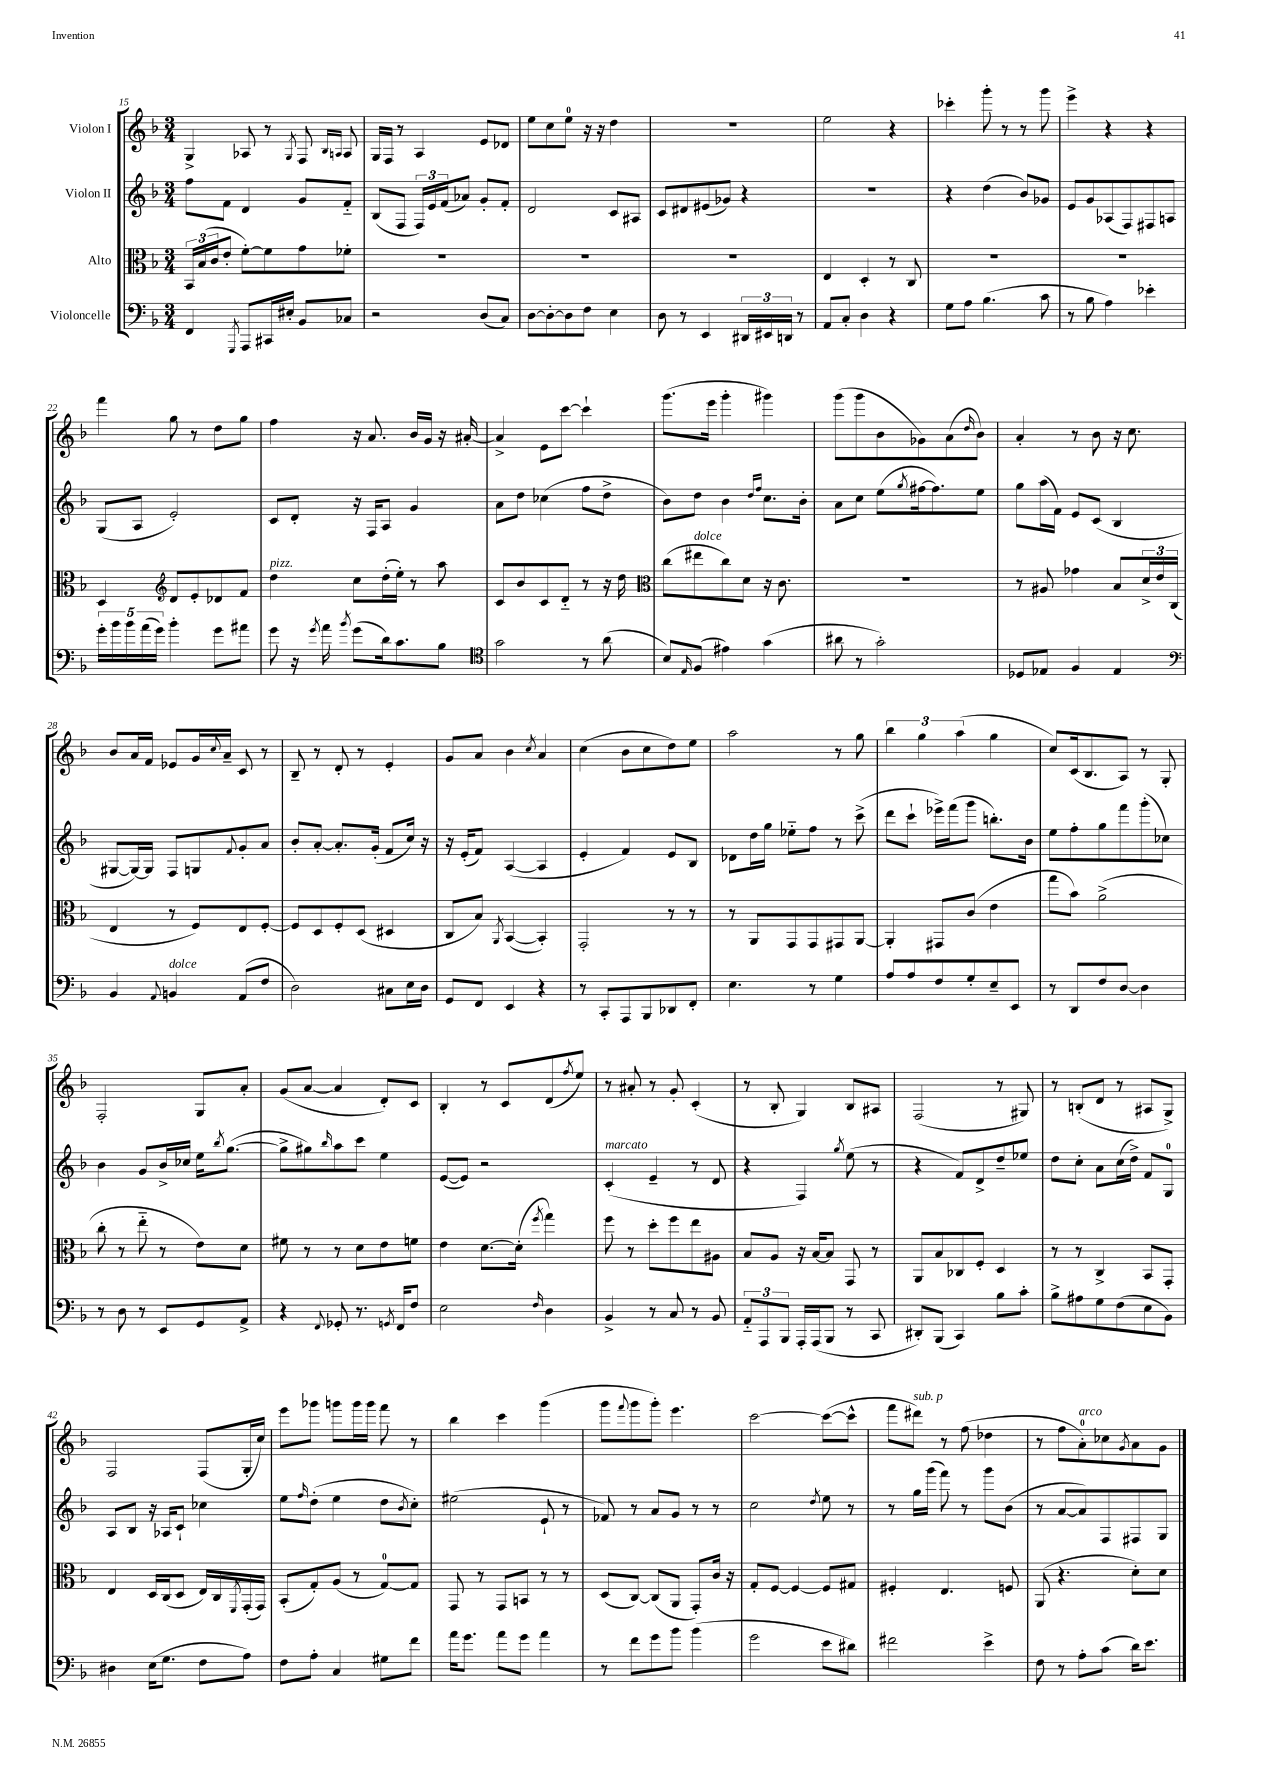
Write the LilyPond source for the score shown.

<<
\new StaffGroup <<
\new Staff = "s0" \with { instrumentName = "Violon I" } {
    \clef treble \key f \major \numericTimeSignature \time 3/4
    g4-> aes8 r8 \acciaccatura { g8 } f8 \grace { bes16 a16 } a8 |
    g16 f16 r8 a4 e'8 des'8 |
    e''8 c''8 e''8-0 r16 r16 d''4 |
    R2. |
    e''2 r4 |
    ces'''4-. g'''8-. r8 r8 g'''8 |
    e'''4-> r4 r4 |
    f'''4 g''8 r8 d''8 g''8 |
    f''4 r16 a'8. bes'16 g'16 r16 ais'16~-. |
    ais'4-> e'8 c'''8~ c'''4-! |
    g'''8.( e'''16 g'''4-. gis'''4) |
    g'''8( g'''8 bes'8 ges'8) a'8( \grace { d''16 } bes'8) |
    a'4-. r8 bes'8 r16 c''8. |
    bes'8 a'16 f'16 ees'8 g'16 \appoggiatura { c''8 } a'16-- c'8 r8 |
    bes8-- r8 d'8-. r8 e'4-. |
    g'8 a'8 bes'4 \acciaccatura { c''8 } a'4 |
    c''4( bes'8 c''8 d''8) e''8 |
    a''2 r8 g''8 |
    \tuplet 3/2 { bes''4 g''4 a''4( } g''4 |
    c''8) c'16( bes8. a8) r8 g8-. |
    f2-. g8 a'8-. |
    g'8( a'8~ a'4 d'8-.) c'8 |
    bes4-. r8 c'8 d'8( \acciaccatura { f''8 } e''8) |
    r8 ais'8-. r8 g'8-. c'4-.( |
    r8 bes8-. g4) bes8 ais8 |
    f2( r8 gis8) |
    r8 b8-.( d'8 r8 ais8 g8->) |
    f2 f8( g16-. c''16) |
    e'''8 ges'''8 g'''8 g'''16 g'''16 f'''8 r8 |
    bes''4 c'''4 g'''4( |
    g'''8 \appoggiatura { f'''8 } g'''8 g'''8-.) e'''4. |
    c'''2~ c'''8~( c'''8-^ |
    f'''8 dis'''8^\markup { \italic "sub. p" }) r8 f''8( des''4 |
    r8 f''8 a'8-0-.^\markup { \italic "arco" }) ces''8 \acciaccatura { g'8 } a'8 g'8 \bar "|." |
}
\new Staff = "s1" \with { instrumentName = "Violon II" } {
    \clef treble \key f \major \numericTimeSignature \time 3/4
    f''8 f'8 d'4 g'8 f'8-_ |
    bes8( f8 \tuplet 3/2 { f16) e'16 f'16( } aes'8) g'8-. f'8-. |
    d'2 c'8 ais8 |
    c'8 dis'8 eis'8( ges'8) r4 |
    R2. |
    r4 d''4( bes'8) ges'8 |
    e'8 g'8 aes8( f8) fis8 a8 |
    g8( a8 e'2-.) |
    c'8 d'8-. r16 f16 a8 g'4 |
    a'8 d''8 ces''4( f''8 d''8-> |
    bes'8) d''8 bes'4 \grace { d''16 f''16 } c''8. bes'16-. |
    a'8 c''8 e''8( \acciaccatura { g''8 } fis''16~ fis''8.) e''8 |
    g''8 a''16( f'16) e'8 c'8( bes4 |
    gis8~ gis16~) gis16 f8 g8 \appoggiatura { f'8 } g'8-. a'8 |
    bes'8-. a'8~-. a'8.-. g'16-.( f'8 c''16) r16 |
    r16 e'16-.( f'8) a4~( a4 |
    e'4-. f'4) e'8 bes8 |
    des'8 d''16 g''16 ees''8-_ f''8 r8 c'''8->( |
    d'''8 c'''8-! ees'''16->) f'''16( g'''8 b''8.-.) bes'16 |
    e''8 f''8-. g''8 f'''8 g'''8-.( ces''8) |
    bes'4 g'8 bes'16-> ces''16 e''16 \acciaccatura { bes''8 } g''8.~( |
    g''8-> gis''8) \grace { bes''16 } a''8 c'''8 e''4 |
    e'8~( e'8) r2 |
    c'4-.^\markup { \italic "marcato" }( e'4-- r8 d'8 |
    r4 f4) \acciaccatura { g''8 } e''8( r8 |
    r4 f'8) d'8-> d''8-- ees''8 |
    d''8 c''8-. a'8 c''16( d''16->) f'8 g8-0 |
    a8 bes8 r16 aes16 c'8-! ces''4 |
    e''8 \grace { f''16 } d''8-.( e''4 d''8 \acciaccatura { bes'8 } c''8-.) |
    eis''2( e'8-! r8 |
    fes'8) r8 a'8 g'8 r8 r8 |
    c''2 \acciaccatura { d''8 } e''8 r8 |
    r8 g''16 g'''16( f'''8) r8 g'''8 bes'8( |
    r8 a'8~ a'8) f8 fis8 g8 \bar "|." |
}
\new Staff = "s2" \with { instrumentName = "Alto" } {
    \clef alto \key f \major \numericTimeSignature \time 3/4
    \tuplet 3/2 { bes,16 bes16( c'16 } e'8-. f'8~-.) f'8 g'8 fes'8-. |
    R2. |
    R2. |
    R2. |
    e4 d4-. r8 c8 |
    R2. |
    R2. |
    d4 \clef treble d'8 e'8-. des'8 f'8 |
    d''4^\markup { \italic "pizz." } c''8 d''16-.( e''16-.) r8 a''8 |
    c'8 bes'8 c'8 d'8-_ r8 r16 d''16 |
    \clef alto c''8( eis''8^\markup { \italic "dolce" } c''8) d'8 r16 c'8. |
    R2. |
    r8 ais8 ges'4 bes8 \tuplet 3/2 { d'16-> e'16 c16( } |
    e4 r8 f8) e8 f8~-. |
    f8 d8 f8-. d8( dis4 |
    c8 bes8) \acciaccatura { a,8 } bes,4~( bes,4-.) |
    g,2-. r8 r8 |
    r8 a,8 g,8 g,8 gis,8 a,8~ |
    a,4-. gis,8 c'8( e'4 |
    g''8 bes'8) a'2->( |
    c''8-. r8 e''8-_ r8 e'8) d'8 |
    fis'8 r8 r8 d'8 e'8 f'8 |
    e'4 d'8.~ d'16-.( \acciaccatura { f''8 } g''4) |
    f''8 r8 d''8-. f''8 e''8 ais8 |
    bes8 a8 r16 bes16~ bes8 g,8 r8 |
    a,8 bes8 ces8 f8-. d4 |
    r8 r8 c4-> bes,8 g,8-. |
    e4 d16 c16( d8 e16) c16 \acciaccatura { f,8 } g,16-.( g,16) |
    bes,8-.( g8-.) a8( r8 g8-0~) g8 |
    g,8 r8 g,8 b,8 r8 r8 |
    d8( c8~) c8( a,8 g,8-.) c'16 r16 |
    g8-. f8~ f4~ f8 gis8 |
    fis4-. e4. f8 |
    a,8( r4. d'8-.) d'8 \bar "|." |
}
\new Staff = "s3" \with { instrumentName = "Violoncelle" } {
    \clef bass \key f \major \numericTimeSignature \time 3/4
    f,4 \acciaccatura { g,,8 } a,,8 cis,16 eis16-. bes,8 ces8 |
    r2 d8( c8) |
    d8~ d8~-. d8 f8 e4 |
    d8 r8 e,4 \tuplet 3/2 { dis,16 eis,16 d,16 } r8 |
    a,8 c8-. d4 r4 |
    g8 a8 bes4.( c'8 |
    r8 bes8 a4) ees'4-. |
    \tuplet 5/4 { g'16-. bes'16 bes'16 a'16( g'16) } bes'4-. g'8 ais'8 |
    g'8 r16 \acciaccatura { g'8 } a'16 \acciaccatura { bes'8 } g'8( d'16) c'8. bes8 |
    \clef tenor g'2 r8 a'8( |
    bes8) \grace { e16 } f8( eis'4) g'4( |
    ais'8 r8 g'2-.) |
    des8 ees8 f4 ees4 |
    \clef bass bes,4 \appoggiatura { a,8 } b,4^\markup { \italic "dolce" } a,8( f8 |
    d2) cis8 e16 d16 |
    g,8 f,8 e,4 r4 |
    r8 c,8-. a,,8 bes,,8 des,8 f,8-. |
    e4. r8 g4 |
    a8 a8 f8 g8-. e8-- e,8 |
    r8 d,8 f8 d8~ d4 |
    r8 d8 r8 e,8 g,8 a,8-> |
    r4 \appoggiatura { f,8 } ges,8-. r8. \acciaccatura { g,8 } f,16 f8 |
    e2 \grace { f16 } d4 |
    bes,4-> r8 c8 r8 bes,8 |
    \tuplet 3/2 { a,8-_ a,,8 bes,,8 } a,,16-. a,,16( bes,,8 r8 c,8 |
    dis,8-.) bes,,8( c,4) bes8 c'8-. |
    bes8-> ais8 g8 f8( e8 bes,8) |
    dis4 e16( g8. f8 a8) |
    f8 a8-. c4 gis8 f'8 |
    a'16 g'8. a'8 g'8 a'4 |
    r8 f'8 g'8 bes'8 bes'4( |
    g'2 e'8 dis'8) |
    fis'2 e'4-> |
    f8 r8 a8-. c'8( d'16) e'8. \bar "|." |
}
>>
>>
\layout { \context { \Score currentBarNumber = #15 } }
